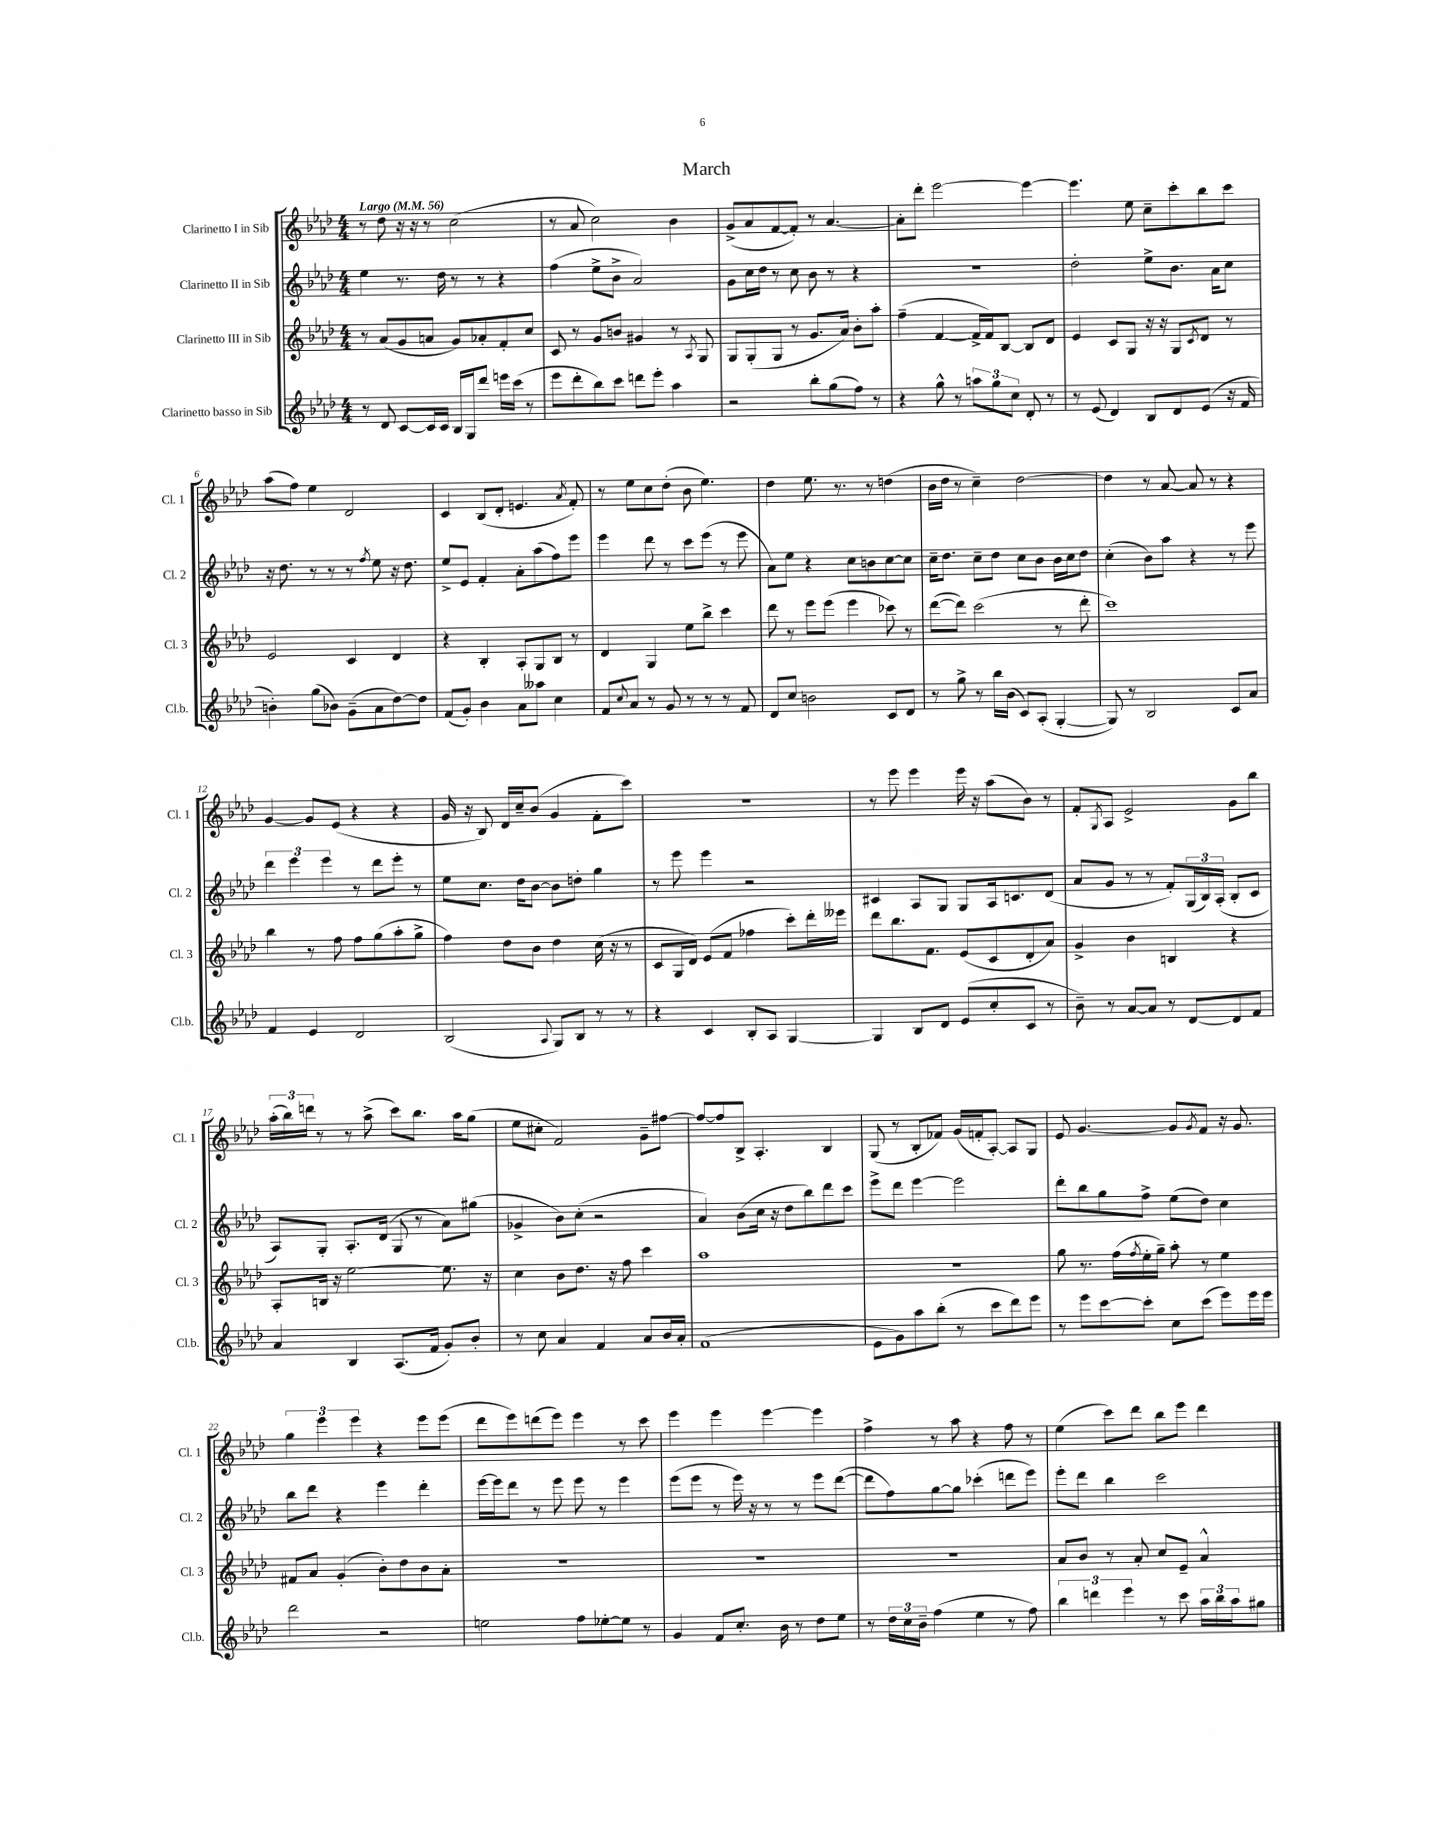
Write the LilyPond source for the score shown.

\header { title = "March" }
<<
\new StaffGroup <<
\new Staff = "s0" \with { instrumentName = "Clarinetto I in Sib" shortInstrumentName = "Cl. 1" } {
    \clef treble \key aes \major \numericTimeSignature \time 4/4 \tempo "Largo" 4 = 56
    r8 des''8 r16 r16 r8 c''2( |
    r8 aes'8 c''2) bes'4 |
    g'8->( aes'8 f'8~ f'8-.) r8 aes'4.~ |
    aes'8-. des'''8-. ees'''2~ ees'''4~ |
    ees'''4. ees''8 c''8-- c'''8-. bes''8 c'''8 |
    aes''8( f''8) ees''4 des'2 |
    c'4 bes8( des'8-. e'4. \acciaccatura { aes'8 } f'8-.) |
    r8 ees''8 c''8 des''8-.( bes'8 ees''4.) |
    des''4 ees''8. r8. r8 d''4( |
    bes'16 des''16 r8 c''4--) des''2~ |
    des''4 r8 aes'8~ aes'8 r8 r4 |
    g'4~ g'8 ees'8( r4 r4 |
    g'16 r16 bes8) des'16 c''16-- bes'8( g'4 f'8-. c'''8) |
    r1 |
    r8 ees'''8 ees'''4 ees'''16 r16 aes''8( bes'8) r8 |
    f'8-. \acciaccatura { g8 } aes8 ees'2-> g'8 bes''8 |
    \tuplet 3/2 { aes''16-.( bes''16) d'''16 } r8 r8 aes''8->( c'''8) bes''8. aes''16 g''8( |
    ees''8 cis''8-. f'2) g'8-- fis''8~ |
    fis''8~ fis''8 bes8-> aes4.-. bes4 |
    g8( r8 bes8-. fes'8) g'16( f'16-. aes8~-.) aes8 g8 |
    ees'8 g'4.~ g'8 \acciaccatura { g'8 } f'8 r16 g'8. |
    \tuplet 3/2 { g''4 ees'''4 ees'''4 } r4 ees'''8 ees'''8( |
    des'''8 ees'''8) d'''8( ees'''8) ees'''4 r8 c'''8 |
    ees'''4 ees'''4 ees'''4~ ees'''4 |
    f''4-> r8 aes''8 r4 f''8 r8 |
    ees''4( c'''8) des'''8 bes''8 ees'''8 des'''4 \bar "|." |
}
\new Staff = "s1" \with { instrumentName = "Clarinetto II in Sib" shortInstrumentName = "Cl. 2" } {
    \clef treble \key aes \major \numericTimeSignature \time 4/4
    ees''4 r8. des''16 r8 r8 r4 |
    f''4( ees''8-> bes'8-> aes'2) |
    g'8 c''16 des''16 r8 c''8 bes'8 r8 r4 |
    R1 |
    des''2-. ees''8-> bes'8. aes'16 c''8 |
    r16 des''8. r8 r8 r8 \acciaccatura { f''8 } ees''8 r16 des''8. |
    ees''8-> ees'8 f'4-. aes'8-. aes''8( f''8) ees'''8 |
    ees'''4 des'''8 r8 c'''8 ees'''8( r8 ees'''8 |
    aes'8) ees''8 r4 c''8 b'8 c''8~ c''8 |
    c''16-- des''8. c''8-- des''8 c''8 bes'8 bes'16 c''16 des''8 |
    c''4-.( bes'8) aes''8 r4 r8 ees'''8 |
    \tuplet 3/2 { des'''4 ees'''4 ees'''4 } r8 des'''8 ees'''8-. r8 |
    ees''8 c''8. des''16 bes'8~ bes'8 d''8-. g''4 |
    r8 ees'''8 ees'''4 r2 |
    cis'4 aes8 g8 g8 aes16 c'8. des'8( |
    aes'8 g'8 r8 r8 f'8-.) \tuplet 3/2 { g16( bes16) aes16-.( } bes8-. c'8 |
    aes8) g8-. aes8.-. des'16( g8 r8 aes'8) gis''8( |
    ges'4-> bes'8) c''8-.( r2 |
    aes'4) bes'8( c''16 r16 des''8 bes''8) des'''8 c'''8 |
    ees'''8-> des'''8 ees'''4~ ees'''2 |
    des'''8-. bes''8 g''8 f''8-> ees''8( des''8) c''4 |
    bes''8 des'''8 r4 ees'''4 des'''4-. |
    ees'''16~ ees'''16 des'''8 r8 ees'''8 ees'''8 r8 ees'''4 |
    ees'''8( ees'''8 r8 ees'''16) r16 r8 r8 ees'''8 des'''8~( |
    des'''8 f''8) g''8~ g''8 ces'''4-.( d'''8 ees'''8) |
    ees'''8-. des'''8 bes''4 c'''2 \bar "|." |
}
\new Staff = "s2" \with { instrumentName = "Clarinetto III in Sib" shortInstrumentName = "Cl. 3" } {
    \clef treble \key aes \major \numericTimeSignature \time 4/4
    r8 aes'8( g'8 a'8 g'8) aes'8-. f'8-. c''8 |
    c'8 r8 g'8 b'8 gis'4 r8 \acciaccatura { aes8 } g8 |
    g8 g8-.( g8 r8 g'8. aes'16) bes'8-. aes''8-. |
    f''4--( f'4~ f'16-> f'16) bes8~ bes8 des'8 |
    ees'4 c'8 g8 r16 r16 g8 \acciaccatura { c'8 } des'8 r8 |
    ees'2 c'4 des'4 |
    r4 bes4-. aes8-. g8 bes8 r8 |
    des'4 g4 ees''8 bes''8-> c'''4 |
    des'''8 r8 ees'''8 ees'''8( ees'''4 ces'''8) r8 |
    des'''8~( des'''8) c'''2( r8 des'''8-. |
    c'''1) |
    bes''4 r8 f''8 f''8 g''8( aes''8-. g''8-> |
    f''4) des''8 bes'8 des''4 c''16( r16 r8 |
    c'8 g16 des'16) ees'8( f'8 fes''4 c'''8-.) des'''16-. eeses'''16 |
    des'''8 bes''8. f'8. ees'8( c'8 des'8-. aes'8) |
    g'4-> bes'4 b4 r4 |
    aes8-. b16 r16 ees''2~ ees''8. r16 |
    c''4 bes'8 des''8. r16 f''8 c'''4 |
    aes''1 |
    R1 |
    g''8 r8. f''16( \acciaccatura { f''8 } ees''16-. g''16--) aes''8-. r8 ees''4 |
    fis'8 aes'8 g'4-.( bes'8-.) des''8 bes'8 aes'8-. |
    r1 |
    R1 |
    R1 |
    aes'8 bes'8 r8 aes'8-. c''8 ees'8-- aes'4-^ \bar "|." |
}
\new Staff = "s3" \with { instrumentName = "Clarinetto basso in Sib" shortInstrumentName = "Cl.b." } {
    \clef treble \key aes \major \numericTimeSignature \time 4/4
    r8 des'8 c'8~ c'16 c'16 bes16 g16 des'''8 e'''16 c'''16( r8 |
    ees'''8 des'''8-. bes''8) c'''8 d'''8 ees'''8-. aes''4 |
    r2 bes''8-. g''8( f''8) r8 |
    r4 g''8-^ r8 \tuplet 3/2 { a''8 g''8 c''8 } des'8-. r8 |
    r8 ees'8( des'4) bes8 des'8 ees'8( r16 f'16 |
    b'4-.) g''8( bes'8) g'8--( aes'8 des''8~) des''8 |
    f'8( g'8-.) bes'4 aes'8 aeses''8 c''4 |
    f'8 \appoggiatura { c''8 } aes'8 r8 g'8 r8 r8 r8 f'8 |
    des'8 c''8 b'2 c'8 des'8 |
    r8 g''8-> r8 bes''16 bes'16( c'8) aes8-.( g4~-. |
    g8) r8 bes2 c'8 aes'8 |
    f'4 ees'4 des'2 |
    bes2( \appoggiatura { aes8 } g8) bes8 r8 r8 |
    r4 c'4 bes8-. aes8 g4~ |
    g4 bes8 des'8 ees'8( c''8-. c'8 r8 |
    bes'8--) r8 aes'8~ aes'8 r8 des'8~ des'8 f'8 |
    aes'4 bes4 aes8.( f'16 g'8-.) bes'8-. |
    r8 c''8 aes'4 f'4 aes'8 bes'16 aes'16-. |
    f'1( |
    ees'8 g'8) aes''8 bes''8-.( r8 c'''8 des'''8) ees'''8 |
    r8 ees'''8 c'''8~ c'''8-. c''8 c'''8( ees'''8) ees'''16 ees'''16 |
    des'''2 r2 |
    e''2 f''8 ees''8~-. ees''8 r8 |
    g'4 f'8 c''8.-. bes'16 r8 des''8 ees''8 |
    r8 \tuplet 3/2 { des''16 c''16 bes'16-- } f''4( ees''4 r8 f''8) |
    \tuplet 3/2 { bes''4 d'''4 ees'''4 } r8 c'''8 \tuplet 3/2 { aes''16 bes''16 aes''16 } gis''8 \bar "|." |
}
>>
>>
